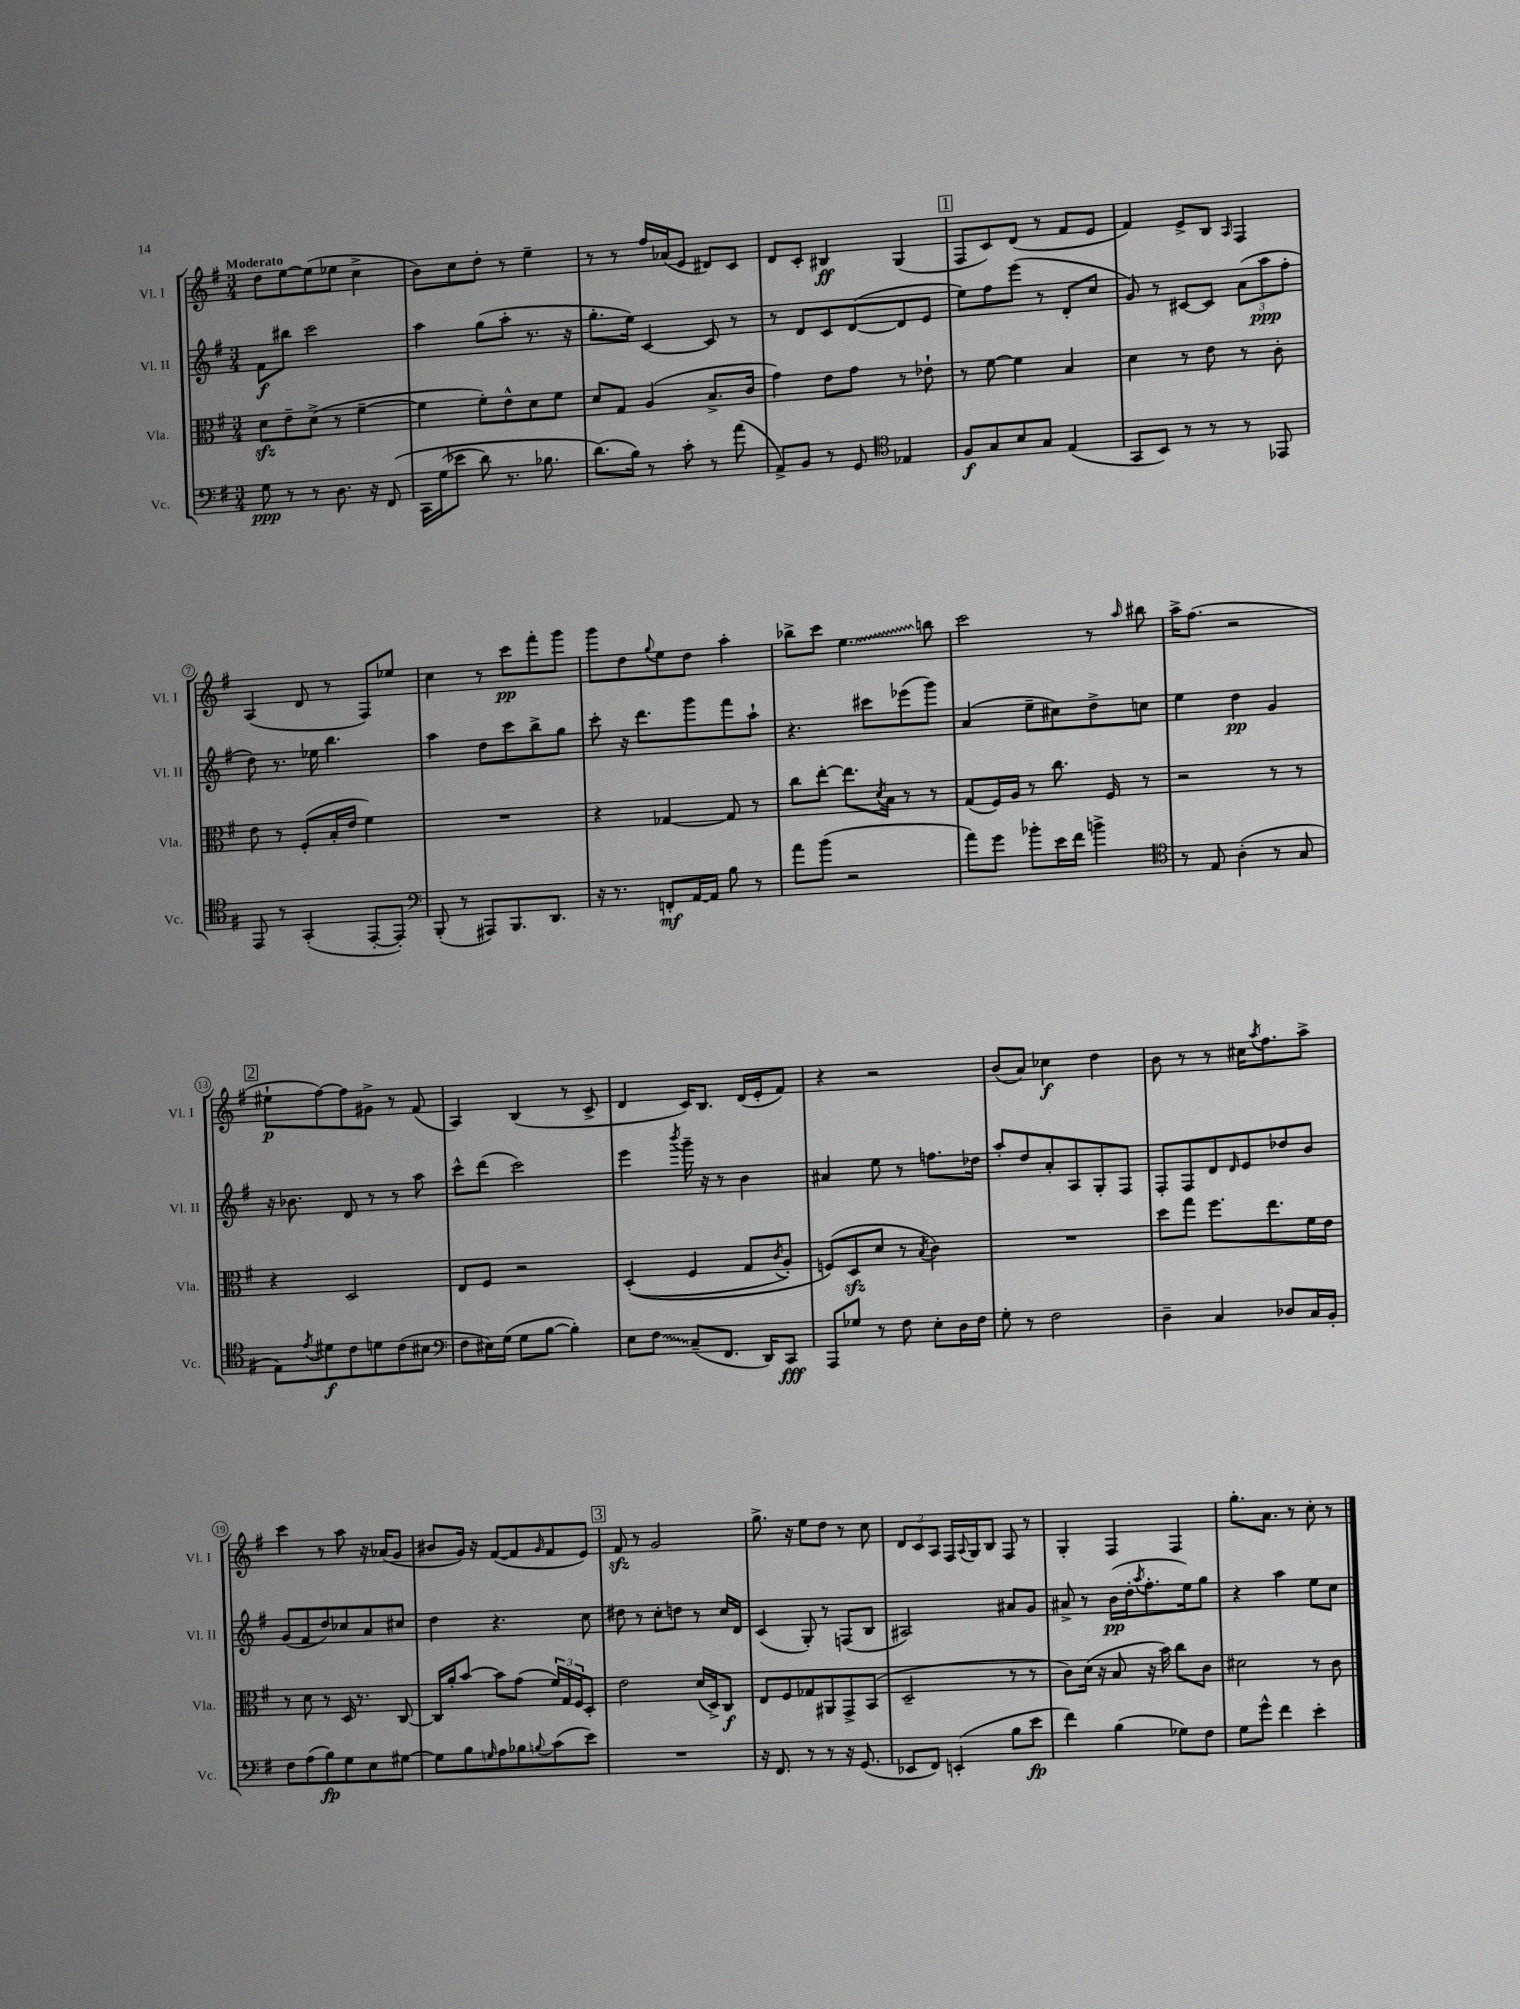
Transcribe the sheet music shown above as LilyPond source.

<<
\new StaffGroup <<
\new Staff = "s0" \with { instrumentName = "Vl. I" shortInstrumentName = "Vl. I" } {
    \clef treble \key g \major \numericTimeSignature \time 3/4 \tempo "Moderato"
    d''8 e''8~ e''8( ees''8 c''4-> |
    b'8) c''8 d''8-. r8 e''4-- |
    r8 r8 fis''16 aes'16( e'8 dis'8) c'8 |
    d'8 c'8-. bis4\ff g4( |
    \mark \markup { \box "1" } fis8 c'8) d'8( r8 fis'8 e'8 |
    fis'4) e'8-> b8 \grace { a16 } fis4 |
    a4( d'8 r8 fis8) ees''8 |
    c''4 r8 c'''8\pp fis'''8-. g'''8 |
    g'''8 d''8 \appoggiatura { g''8 } e''8 d''8 a''4-. |
    bes''8-> c'''8 \once \override Glissando.style = #'zigzag e''4.\glissando b''8 |
    c'''2 r8 \grace { a''16 } bis''8 |
    a''16-> fis''8.( r2 |
    \mark \markup { \box "2" } eis''8-!\p fis''8~) fis''8 gis'8-> r8 fis'8( |
    a4) b4( r8 c'8-> |
    d'4 c'16) b8. d'16( e'16-. fis'8) |
    r4 r2 |
    b'8( a'8) ces''4\f d''4 |
    b'8 r8 r8 cis''16 \acciaccatura { a''8 } fis''8. a''8-> |
    c'''4 r8 a''8 r16 aes'16( g'8 |
    bis'8 g'16) r16 fis'8~( fis'8 \grace { g'16 } fis'8 e'8) |
    \mark \markup { \box "3" } fis'8\sfz r8 g'2 |
    g''8.-> r16 e''8 d''8 r8 c''8 |
    \tuplet 3/2 { d'8 c'8 a8 } fis16 \appoggiatura { a8 } g16 b8 fis8 r8 |
    g4-. fis4 fis4 |
    g''8.-. a'8. r8 c''8-. r8 \bar "|." |
}
\new Staff = "s1" \with { instrumentName = "Vl. II" shortInstrumentName = "Vl. II" } {
    \clef treble \key g \major \numericTimeSignature \time 3/4
    fis'8\f bis''8 c'''2 |
    a''4 g''8( a''8-. r8. r16 |
    g''8.-. e''16) c'4~ c'8 r8 |
    r8 d'8 c'8 d'8~( d'8 e'8 |
    \mark \markup { \box "1" } e''8) fis''8 e'''8( r8 d'8-. c''8 |
    g'8) r8 cis'8~ cis'8 \tuplet 3/2 { a'8( a''8\ppp fis''8-. } |
    d''8) r8. ees''16 b''4. |
    a''4 d''8 c'''8 b''8-> g''8 |
    c'''8-. r16 d'''8. g'''8 fis'''8 a''8-! |
    r4. cis'''8 ees'''8( g'''8) |
    a'4( e''8-- cis''8) d''8-> c''8 |
    e''4 d''4\pp g'4 |
    \mark \markup { \box "2" } r16 bes'8. d'8 r8 r8 a''8 |
    c'''8-^ d'''8( c'''2) |
    e'''4 \acciaccatura { b'''8 } g'''16-- r16 r8 b'4 |
    ais'4 e''8 r8 f''8. des''16 |
    a''8-. d''8 a'8-. a8 g8-. fis8 |
    fis8-. fis8 d'8 \grace { d'16 } e'8 des''8 b'8 |
    g'8( fis'8 d''8) ces''8 a'8 cis''8 |
    d''4 r4. c''8 |
    \mark \markup { \box "3" } dis''8 r8 c''8-. d''8 r8 c''16 d'16 |
    c'4( g8-.) r8 f8( b8 |
    ais2) ais'8 g'8 |
    ais'8-> r8 b'16\pp( d''16-. \acciaccatura { a''8 } fis''8.-. e''16) g''8 |
    r4 a''4 e''8 c''8 \bar "|." |
}
\new Staff = "s2" \with { instrumentName = "Vla." shortInstrumentName = "Vla." } {
    \clef alto \key g \major \numericTimeSignature \time 3/4
    d'8\sfz e'8-- d'8->( r8 fis'4~-- |
    fis'4 fis'8-.) e'8-^ d'8 fis'8 |
    d'8 g8 a4( b8.-> c'16 |
    g'4) e'8 g'8 r8 ees'8-! |
    \mark \markup { \box "1" } r8 fis'8~ fis'4 b4 |
    d'4 r8 e'8 r8 c'8-. |
    e'8 r8 fis8-.( b16-. e'16 fis'4) |
    R2. |
    r4 ges4~ ges8 r8 |
    c''8 e''8~-. e''8. \acciaccatura { d'8 } b16 r8 r8 |
    g8( fis16) a16 r8 c''8. fis16 r8 |
    r2 r8 r8 |
    \mark \markup { \box "2" } r4 d2 |
    e8 fis8 r2 |
    d4-.(\( fis4 g8 \acciaccatura { c'8 } a8-.) |
    f8(\) d8\sfz d'8 r8 \acciaccatura { b8 } c'4) |
    R2. |
    d''8 g''8 fis''8. e''8. fis'16 e'16 |
    r8 d'8 r8 d16 r8. c8~ |
    c16 a'16-. b'8~ b'8 g'8( \tuplet 3/2 { fis'16) g16 fis16 } d8-. |
    \mark \markup { \box "3" } e'2 d'16( d16->) c8\f |
    e8 fis8 ges8 ais,8 g,8-> b,8( |
    d2-- r8 r8 |
    c'8) d'16( r16 b8 r16 b'16) c''8 c'8 |
    dis'2 r8 c'8 \bar "|." |
}
\new Staff = "s3" \with { instrumentName = "Vc." shortInstrumentName = "Vc." } {
    \clef bass \key g \major \numericTimeSignature \time 3/4
    g8\ppp r8 r8 d8. r16 fis,8\( |
    c,16 g16( ees'8 d'8) r8. bes8. |
    d'8.(\) b16) r8 c'8-. r8 a'8( |
    a,8->) b,8 r8 g,8 \clef tenor ees4 |
    \mark \markup { \box "1" } fis8\f g8 b8 g8 e4( |
    g,8 b,8) r8 r8 r8 ees,8 |
    e,8 r8 g,4-.( e,8~-. e,8-.) |
    \clef bass b,,8-.( r8 ais,,8) b,,8. d,8. |
    r16 r8. f,8-.\mf a,16~ a,16 b8 r8 |
    a'8 b'8( r2 |
    a'8) g'8 bes'8-. e'16 fis'16 b'4-> |
    \clef tenor r8 e8 a4-.( r8 g8 |
    \mark \markup { \box "2" } e8) \acciaccatura { e'8 } dis'8\f c'8 d'8 c'8( bis8 |
    \clef bass fis8 eis16) g16( g8 b8~ b4-.) |
    e8 \once \override Glissando.style = #'zigzag fis8\glissando c8--( fis,8. d,16) c,8\fff |
    a,,8 ges8 r8 fis8 e8-. d16 fis16 |
    g8-. r8 fis2 |
    d4-- c4 des8 c16 b,16-. |
    fis8 a8( b8\fp) g8 e8 gis8~ |
    gis8 b8 \grace { g16 } a8 bes8 \appoggiatura { b8 } c'8( e'8) |
    \mark \markup { \box "3" } R2. |
    r16 fis,8. r8 r8 r16 g,8.( |
    ees,8 fis,8) e,4-.( b8 e'8\fp |
    fis'4) b4( ges8) fis8 |
    g8 g'8-^ fis'4 e'4-. \bar "|." |
}
>>
>>
\layout { \context { \Score \override BarNumber.stencil = #(make-stencil-circler 0.1 0.3 ly:text-interface::print) } }
